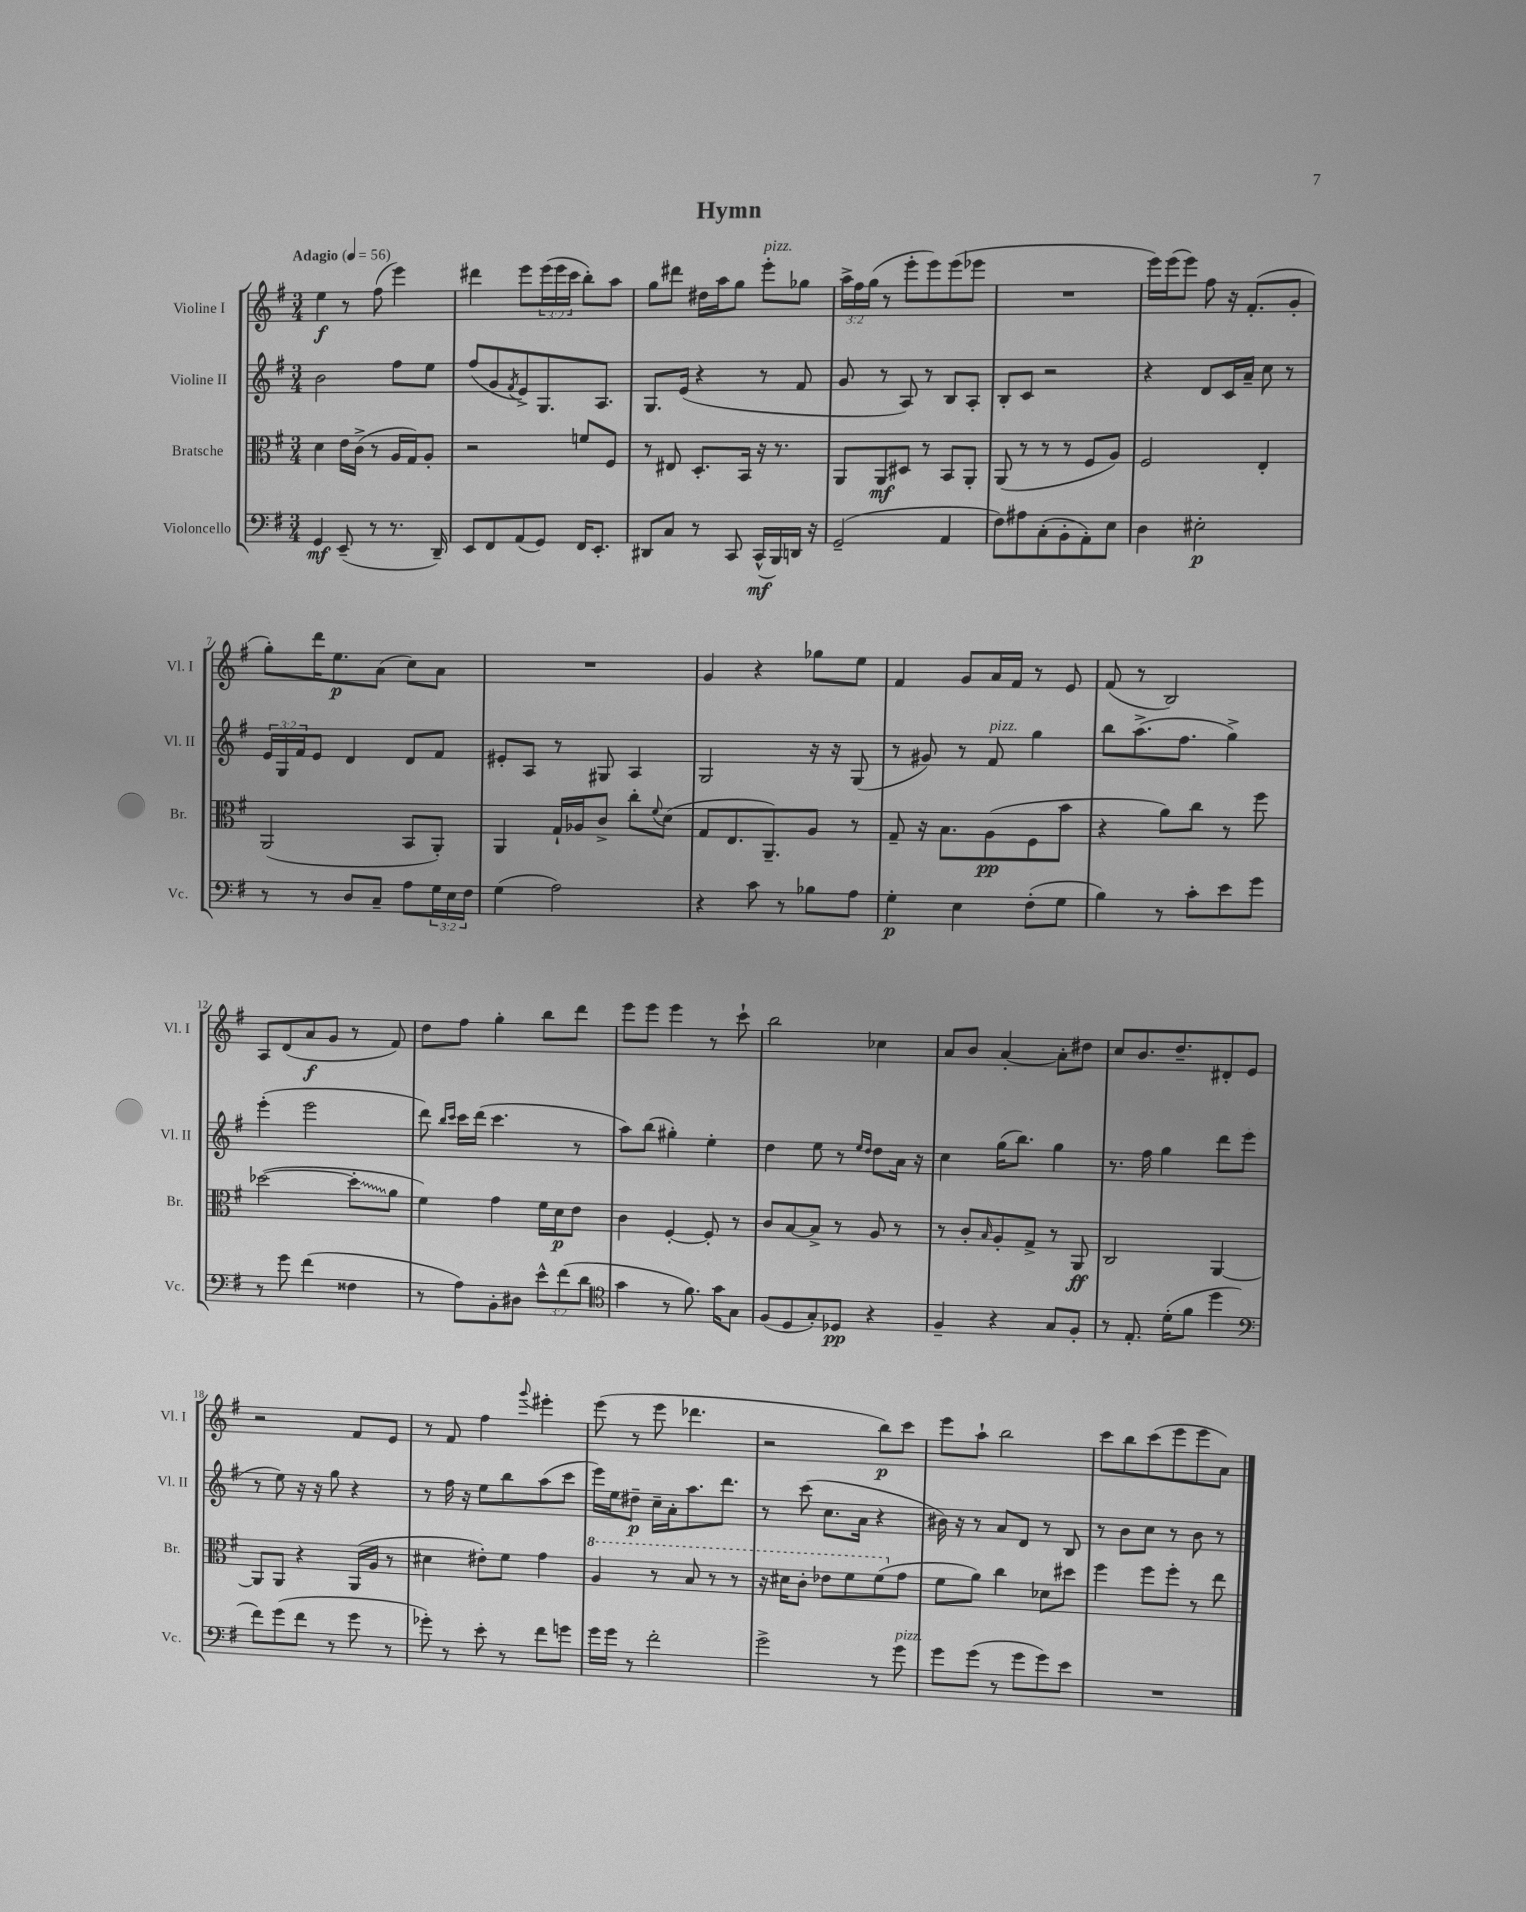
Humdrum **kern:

**kern	**kern	**kern	**kern
*staff4	*staff3	*staff2	*staff1
*clefF4	*clefC3	*clefG2	*clefG2
*k[f#]	*k[f#]	*k[f#]	*k[f#]
*M3/4	*M3/4	*M3/4	*M3/4
*MM56	*MM56	*MM56	*MM56
4GG/	4d\	2b\	4ee\
(8EE~/	16e\LL	.	8r
.	(16c^\JJ	.	.
8r	8r	.	(8ff#\
8.r	16A/LL	8ff#\L	4eee\)
.	16G/J)	.	.
.	8A'/J	8ee\J	.
16DD~/)	.	.	.
=	=	=	=
8EE/L	2r	(8ff#/L	4ddd#\
8FF#/	.	8g/	.
.	.	8qf#/	.
(8AA/	.	8e^/)	8eee\L
8GG/J)	.	8.G/	(24eee\L
.	.	.	24eee\
.	.	.	24ccc\JJ
16FF#/LK	8f/L	.	8bb'\L)
8.EE'/J	.	8.A/J	.
.	8F#/J	.	8aa\J
=	=	=	=
8DD#/L	8r	8.G/L	8gg\L
8C/J	8E#/	.	8ddd#\J
.	.	(16e/Jk	.
8r	8.D'/L	4r	16dd#\LL
.	.	.	16aa\J
8CC/	.	.	8gg\J
.	16BB/Jk	.	.
(16CC^^/LL	16r	8r	8eee'\L
16BBB/)	8.r	.	.
16DD/JJ	.	8f#/	8gg-\J
16r	.	.	.
=	=	=	=
(2GG~/	8AA/L	8g/	24aa^\LL
.	.	.	24ff#\
.	.	.	(24gg\JJ
.	8AA/	8r	8r
.	8D#/J	8A/)	8eee'\L
.	8r	8r	8eee\)
4AA/	8BB/L	8B/L	(8eee\
.	8AA'/J	8A'/J	8eee-\J
=	=	=	=
8F#\L)	(8AA/	8B'/L	2.r
8A#\	8r	8c/J	.
(8C'\	8r	2r	.
8BB'\	8r	.	.
8AA'\)	8F#/L	.	.
8E\J	8A/J)	.	.
=	=	=	=
4D\	2F#/	4r	16eee\LL)
.	.	.	(16eee\J
.	.	.	8eee\J)
2E#'\	.	8d/L	8ff#\
.	.	16c/L	16r
.	.	16a~/JJ	(8.f#'/L
.	4E'/	8cc\	.
.	.	8r	8g'/J
=	=	=	=
8r	(2AA/	24e/LL	8gg'\L)
.	.	24G/	.
.	.	24f#/J	.
8r	.	8e/J	16ddd\K
.	.	.	8.ee\
8D/L	.	4d/	.
8C~/J	.	.	(8a\J
8A\L	8BB/L	8d/L	8cc\L)
24G\L	8AA'/J)	8f#/J	8a\J
24E\	.	.	.
24F#\JJ	.	.	.
=	=	=	=
(4G\	4AA/	8e#'/L	2.r
.	.	8A/J	.
2A\)	16G`/LL	8r	.
.	16A-/J	.	.
.	8c^/J	8G#/	.
.	8cc'\L	4A/	.
.	8qqf#/	.	.
.	(8d\J	.	.
=	=	=	=
4r	8G/L	2G/	4g/
.	8.E/	.	.
8c\	.	.	4r
.	8.AA~/)	.	.
8r	.	.	.
8B-\L	8A/J	16r	8gg-\L
.	.	16r	.
8A\J	8r	(8G/	8ee\J
=	=	=	=
4G'\	8G~/	8r	4f#/
.	16r	8g#/)	.
.	8.B\L	.	.
4E\	.	8r	8g/L
.	(8A\	8f#/	16a/L
.	.	.	16f#/JJ
(8F#'\L	8F#\	4gg\	8r
8G\J	8b\J	.	8e/
=	=	=	=
4B\)	4r	8bb\L	(8f#/
.	.	(8.aa^\	8r
8r	8a\L)	.	2B/)
.	.	8.ff#\J	.
8c'\L	8cc\J	.	.
8e\	8r	4gg^\)	.
8g\J	8ff#\	.	.
=	=	=	=
8r	([2dd-\	(4eee'\	8A/L
8g\	.	.	(8d/
(4f#\	.	2eee\	8a/
.	.	.	8g/J
4F##\	8dd-'\]L	.	8r
.	8a\J	.	8f#/)
=	=	=	=
8r	4f#\)	8ddd\)	8dd\L
.	.	16qqbb/LL	.
.	.	16qqccc/JJ	.
8A\L)	.	16ccc\LL	8ff#\J
.	.	(16ddd\JJ	.
8BB'\	4g\	4.ccc\	4gg'\
8D#\J	.	.	.
12e^^\L	16f#\LL	.	8bb\L
.	16d\J	.	.
(12f#\	.	.	.
.	8e\J	8r	8ddd\J
12d\J	.	.	.
=	=	=	=
*clefC4	*	*	*
4g\	4c\	8aa\L)	8eee\L
.	.	(8bb\J	8eee\J
8r	[4F#'/	4gg#'\)	4eee\
8.f#\)	.	.	.
.	8F#'/]	4ee'\	8r
16g\LK	.	.	.
8G\J	8r	.	8ccc`\
=	=	=	=
(8F#/L	8c/L	4dd\	2bb\
8D/	[8B/	.	.
8G'/)	8B^/]J	8ee\	.
8D-/J	8r	8r	.
.	.	16qqee/LL	.
.	.	16qqdd/JJ	.
4r	8A/	8dd\L	4cc-\
.	8r	16a\Jk	.
.	.	16r	.
=	=	=	=
4F#~/	8r	4cc\	8a/L
.	8c'/L	.	8b/J
.	16qqB/	.	.
4r	8A'/	(16gg\LK	[4a'/
.	.	8.bb\J)	.
.	8G^/J	.	.
8G/L	8r	4gg\	8a'\]L
8F#'/J	8AA/	.	8dd#\J
=	=	=	=
8r	2C/	8.r	8cc/L
8.E'/	.	.	8.b/
.	.	16ff#\	.
.	.	4gg\	.
(16d'\LK	.	.	8.dd~/
8f#\J	.	.	.
4dd\	[4AA/	8ddd\L	8d#'/
.	.	(8eee\J	8e/J
=	=	=	=
*clefF4	*	*	*
8f#\L)	8AA/]L	8r	2r
(8g\	8AA/J	8ee\)	.
8f#\J	4r	16r	.
.	.	16r	.
8r	.	8gg\	.
8g\	(16AA/LL	4r	8f#/L
.	16A/JJ	.	.
8r	8r	.	8e/J
=	=	=	=
8g-'\)	4d#\	8r	8r
8r	.	16ff#\	8f#/
.	.	16r	.
8e'\	8e#'\L)	8ee\L	4ff#\
8r	8f#\J	8bb\	.
.	.	.	8qqggg/
8f#\L	4g\	(8aa\	4eee#'\
8g\J	.	8ccc\J	.
=	=	=	=
16g\LL	4a/	16eee\LL)	(8eee\
16g\JJ	.	16ee\J	.
8r	.	8dd#~\J	8r
2f#'\	8r	16cc~\LL	8eee\
.	.	16a'\J	.
.	8b/	8.aa\	4.ddd-\
.	8r	.	.
.	.	8.ddd\J	.
.	8r	.	.
=	=	=	=
2g^\	16r	8r	2r
.	16dd#\LK	.	.
.	8cc'\J	(8ccc\	.
.	8ee-\L	8.cc\L	.
.	8ff#\	.	.
.	.	16a\Jk	.
8r	(8ff#\	4r	8bb\L)
8g\	8g\J	.	8ccc\J
=	=	=	=
8g\L	8f#\L	16b#\)	8eee\L
.	.	16r	.
(8g\J	8a\J)	8r	8aa`\J
8r	4cc\	8a/L	2bb\
8g\L	.	8d/J	.
8g\)	8d-\L	8r	.
8e\J	8dd#\J	8B/	.
=	=	=	=
2.r	4ff#\	8r	8ccc\L
.	.	8b\L	8bb\
.	8ff#\L	8cc\J	(8ccc\
.	8ff#'\J	8r	8eee\
.	8r	8b\	8eee\
.	8ee\	8r	8a\J)
==	==	==	==
*-	*-	*-	*-
